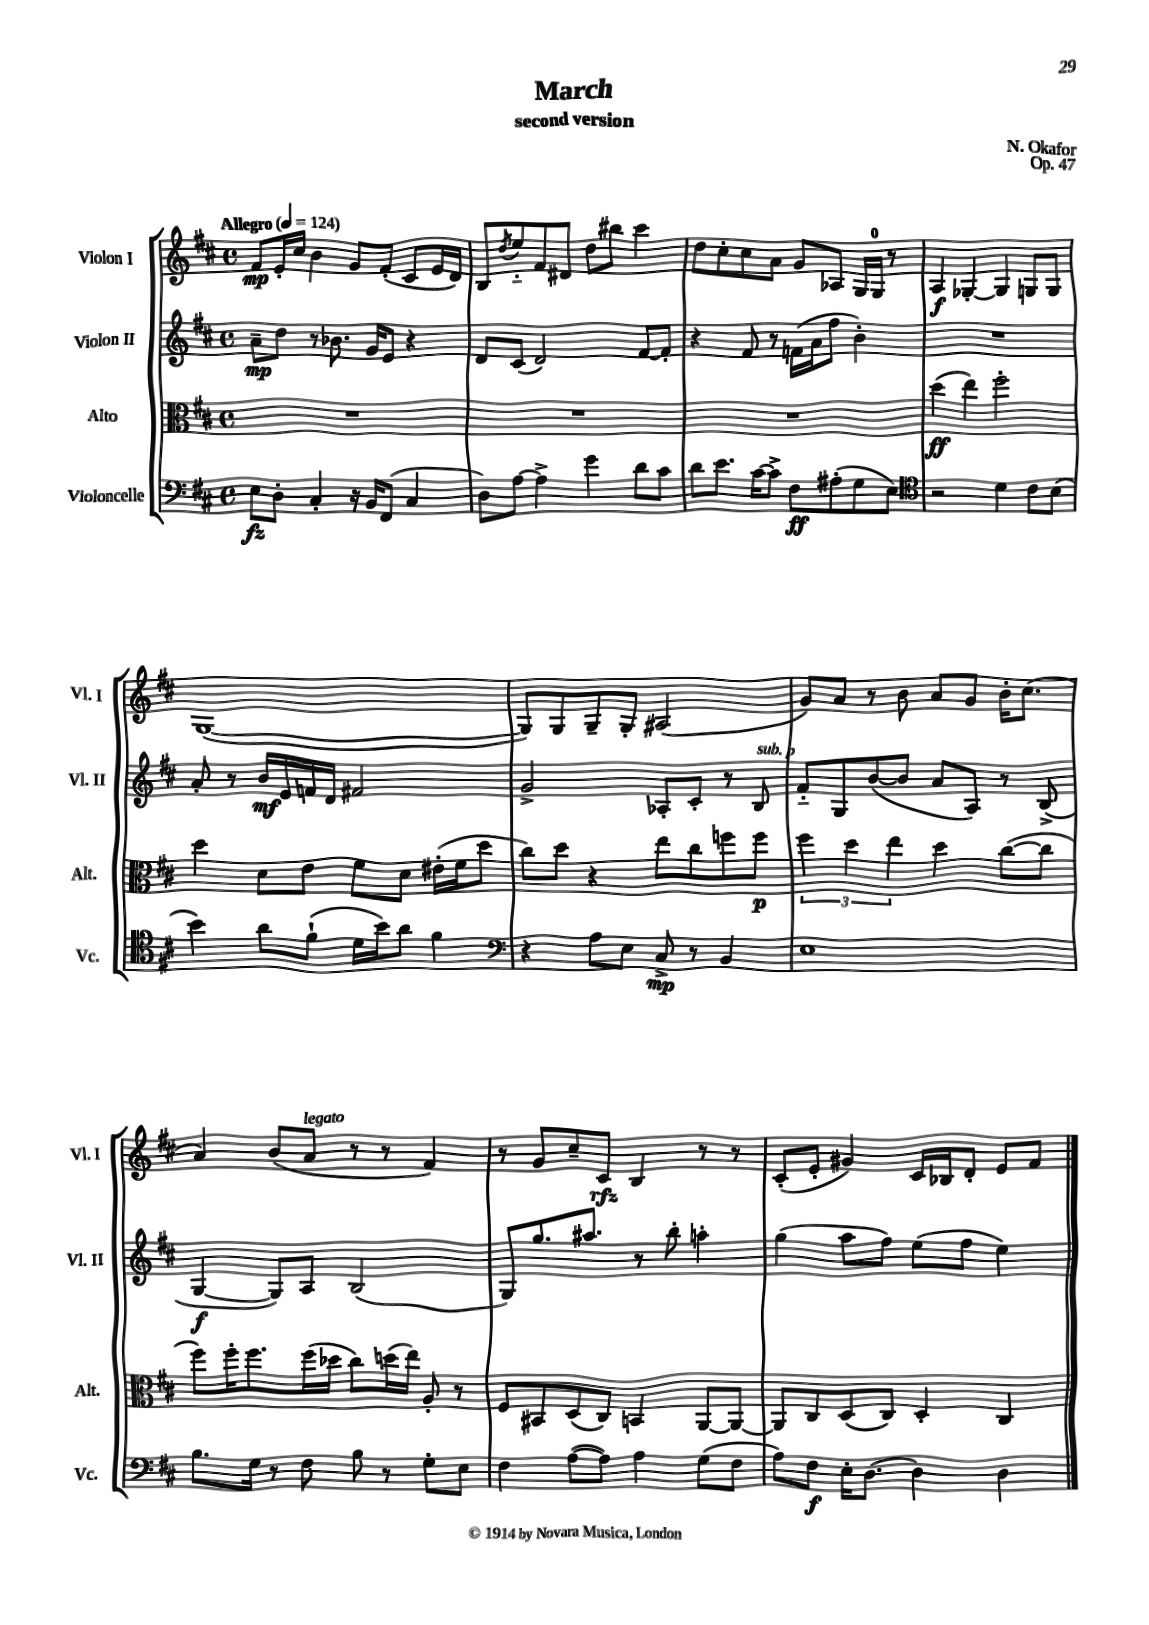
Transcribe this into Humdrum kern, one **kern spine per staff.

**kern	**kern	**kern	**kern
*staff4	*staff3	*staff2	*staff1
*clefF4	*clefC3	*clefG2	*clefG2
*k[f#c#]	*k[f#c#]	*k[f#c#]	*k[f#c#]
*M4/4	*M4/4	*M4/4	*M4/4
*met(c)	*met(c)	*met(c)	*met(c)
*MM124	*MM124	*MM124	*MM124
8E\L	1r	8a~\L	8f#/L
8D'\J	.	8dd\J	16e'/L
.	.	.	16cc#/JJ
4C#'/	.	8r	4b\
.	.	8.b-\	.
16r	.	.	8g/L
16BB/LK	.	16g/LK	.
(8FF#/J	.	8e/J	(8f#'/J
4C#/	.	4r	8c#/L
.	.	.	16e/L
.	.	.	16d/JJ)
=	=	=	=
8D\L)	1r	8d/L	8B/L
.	.	.	8qdd/
[8A\J	.	(8c#/J	8ee'~/
4A^\]	.	2d/)	8f#/
.	.	.	8d#/J
4g\	.	.	8dd\L
.	.	.	8bb#\J
8d\L	.	[8f#/L	4ccc#\
8c#\J	.	8f#'/]J	.
=	=	=	=
8d\L	1r	4r	8dd\L
8.e\J	.	.	8cc#'\
.	.	8f#/	8cc#\
[16c#\LK	.	.	.
8c#^\]J	.	8r	8a\J
8F#\L	.	(16f\LL	8g/L
.	.	16a\J	.
(8A#'\	.	8ff#\J	8A-/J
8G\	.	4b'\)	16G/LL
.	.	.	16G/JJ
8E\J)	.	.	8r
=	=	=	=
*clefC4	*	*	*
2r	(4dd\	1r	4A/
.	4ee\)	.	[4G-'/
4d\	2ff#'\	.	4G-/]
8c#\L	.	.	8G/L
(8B\J	.	.	8G/J
=	=	=	=
4b\)	4dd\	8a'/	([1G
.	.	8r	.
8a\L	8d\L	16b/LL	.
.	.	16e/	.
(8f#`\J	8e\J	16f/	.
.	.	16d/JJ	.
16d\LL	8f#\L	2f#/	.
16b\J)	.	.	.
8a\J	8d\J	.	.
4f#\	(16e#'\LL	.	.
.	16f#\J	.	.
.	8dd\J	.	.
=	=	=	=
*clefF4	*	*	*
4r	8cc#\L)	2g^/	8G/]L)
.	8dd\J	.	8G/
8A\L	4r	.	8G~/
8E\J	.	.	8G'/J
8C#^/	8ee\L	8A-'/L	(2A#/
8r	8cc#\	8c#'/J	.
4BB/	8ff\	8r	.
.	8ff\J	8B/	.
=	=	=	=
1E	6ff#\	8f#'~/L	8g/L)
.	.	8G/	8a/J
.	6dd\	.	.
.	.	([8b/	8r
.	6ee\	.	.
.	.	8b/]J	8b\
.	4dd\	8a/L	8a/L
.	.	8A/J)	8g/J
.	([8cc#\L	8r	16b'\LK
.	.	.	(8.cc#\J
.	8cc#\]J	(8B^/	.
=	=	=	=
8.B\L	8ff#\L)	[4G/	4a/)
.	16ff#'\K	.	.
16G\Jk	8.ff#\	.	.
8r	.	8G/]L)	(8b/L
8F#\	(16ff#\L	8A/J	8a/J
.	16dd-\JJ	.	.
8B\	8cc#\L)	(2B/	8r
8r	(16dd\L	.	8r
.	16ee\JJ)	.	.
8G'\L	8A'/	.	4f#/)
8E\J	8r	.	.
=	=	=	=
4F#\	8F#/L	8G/L)	8r
.	8BB#/	8.gg/	8g/L
([8A\L	(8D/	.	8cc#~/
.	.	8.aa#/J	.
8A\]J)	8C#/J)	.	8c#/J
4A\	4BB/	8r	4B/
.	.	8bb'\	.
(8G\L	[8AA/L	4aa'\	8r
8F#\J	8AA/_J	.	8r
=	=	=	=
8A\L)	8AA/]L	(4gg\	(8c#'/L
8F#\J	8C#/	.	8e'/J
16E'\LK	(8D/	8aa\L	4g#/)
[8.D\J	.	.	.
.	8C#/J)	8ff#\J)	.
4D\]	4D'/	(8ee\L	16c#/LL
.	.	.	16B-/J
.	.	8ff#\J	8d'/J
4D\	4C#/	4ee\)	8e/L
.	.	.	8f#/J
==	==	==	==
*-	*-	*-	*-
